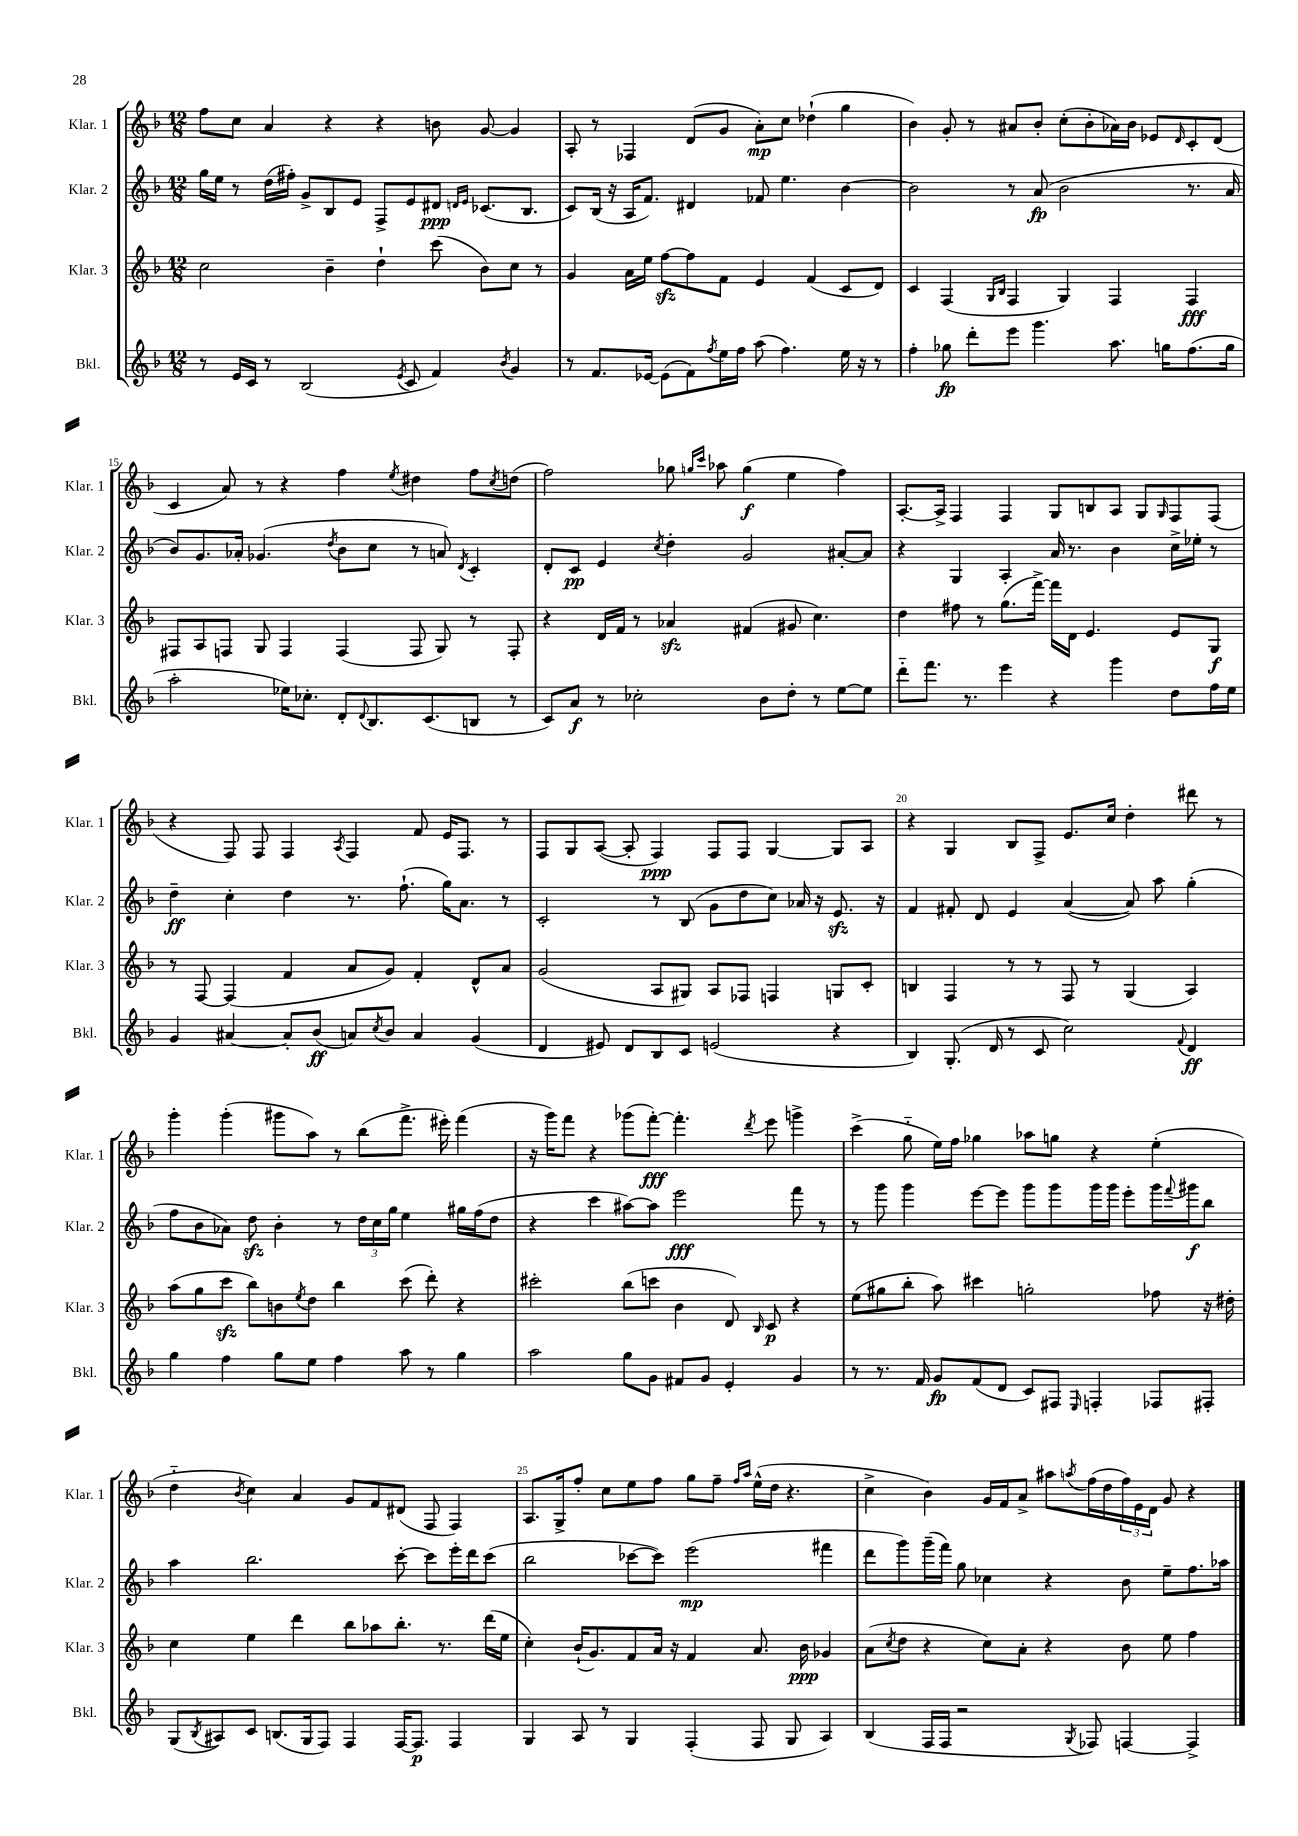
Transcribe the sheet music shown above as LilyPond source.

<<
\new StaffGroup <<
\new Staff = "s0" \with { instrumentName = "Klar. 1" shortInstrumentName = "Klar. 1" } {
    \clef treble \key f \major \numericTimeSignature \time 12/8
    f''8 c''8 a'4 r4 r4 b'8 g'8~ g'4 |
    a8-. r8 fes4 d'8( g'8 a'8-.\mp) c''8 des''4-!( g''4 |
    bes'4) g'8-. r8 ais'8 bes'8-. c''8-.( bes'8-. aes'16) bes'16 ees'8 \grace { d'16 } c'8-. d'8( |
    c'4 a'8) r8 r4 f''4 \acciaccatura { e''8 } dis''4 f''8 \acciaccatura { c''8 } d''8( |
    f''2) ges''8 \grace { g''16 c'''16 } aes''8 g''4\f( e''4 f''4) |
    a8.~-. a16-> f4 f4 g8 b8 a8 g8 \grace { g16 } f8 f8( |
    r4 f8) f8 f4 \acciaccatura { a8 } f4 f'8 e'16 f8. r8 |
    f8 g8 a8~( a8-. f4\ppp) f8 f8 g4~ g8 a8 |
    r4 g4 bes8 f8-> e'8. c''16 d''4-. dis'''8 r8 |
    g'''4-. g'''4-.( gis'''8 a''8) r8 bes''8( f'''8.-> eis'''16-.) f'''4( |
    r16 g'''16) f'''8 r4 ges'''8( f'''8~-.\fff) f'''4.-. \acciaccatura { d'''8 } e'''8 g'''4-> |
    c'''4->( g''8-_ e''16) f''16 ges''4 aes''8 g''8 r4 e''4-.( |
    d''4-_ \acciaccatura { bes'8 } c''4) a'4 g'8 f'8 dis'8( f8 f4) |
    a8. g16-> f''8-. c''8 e''8 f''8 g''8 f''8-- \grace { f''16 a''16 } e''16-^( d''16 r4. |
    c''4-> bes'4) g'16 f'16 a'8-> ais''8 \acciaccatura { a''8 } f''16( d''16 \tuplet 3/2 { f''16) e'16 d'16 } g'8 r4 \bar "|." |
}
\new Staff = "s1" \with { instrumentName = "Klar. 2" shortInstrumentName = "Klar. 2" } {
    \clef treble \key f \major \numericTimeSignature \time 12/8
    g''16 e''16 r8 d''16( fis''16-.) g'8-> bes8 e'8 f8-> e'8 dis'8\ppp \grace { d'16 e'16 } ces'8.( bes8. |
    c'8) bes16( r16 a16 f'8.) dis'4 fes'8 e''4. bes'4~ |
    bes'2 r8 a'8\fp( bes'2 r8. a'16 |
    bes'8) g'8. aes'16-. ges'4.( \acciaccatura { d''8 } bes'8 c''8 r8 a'8) \acciaccatura { d'8 } c'4-. |
    d'8-. c'8\pp e'4 \acciaccatura { c''8 } d''4-. g'2 ais'8~-. ais'8 |
    r4 g4 a4-. a'16 r8. bes'4 c''16-> ees''16-. r8 |
    d''4--\ff c''4-. d''4 r8. f''8.-!( g''16) a'8. r8 |
    c'2-. r8 bes8( g'8 d''8 c''8) aes'16 r16 e'8.\sfz r16 |
    f'4 fis'8-. d'8 e'4 a'4~( a'8) a''8 g''4-.( |
    f''8 bes'8 aes'8) d''8\sfz bes'4-. r8 \tuplet 3/2 { d''16 c''16 g''16 } e''4 gis''16 f''16( d''8 |
    r4 c'''4 ais''8~) ais''8 e'''2\fff f'''8 r8 |
    r8 g'''8 g'''4 e'''8~ e'''8 g'''8 g'''8 g'''16 g'''16 e'''8-. g'''16 \appoggiatura { f'''8 } gis'''16\f bes''8 |
    a''4 bes''2. c'''8~-. c'''8 e'''16-. d'''16 c'''8( |
    bes''2 ces'''8~ ces'''8) e'''2\mp( fis'''4 |
    d'''8 g'''8) g'''16--( f'''16) g''8 ces''4 r4 bes'8 e''8-- f''8. aes''16 \bar "|." |
}
\new Staff = "s2" \with { instrumentName = "Klar. 3" shortInstrumentName = "Klar. 3" } {
    \clef treble \key f \major \numericTimeSignature \time 12/8
    c''2 bes'4-- d''4-! c'''8( bes'8) c''8 r8 |
    g'4 a'16 e''16 f''8~\sfz f''8 f'8 e'4 f'4( c'8 d'8) |
    c'4 f4( \grace { g16 bes16 } f4 g4) f4 f4\fff |
    fis8 a8 f8 g8 f4 f4( f8 g8) r8 f8-. |
    r4 d'16 f'16 r8 aes'4\sfz fis'4( gis'8 c''4.) |
    d''4 fis''8 r8 g''8.( f'''16~->) f'''16 d'16 e'4. e'8 g8\f |
    r8 f8~ f4( f'4 a'8 g'8) f'4-. d'8-^ a'8 |
    g'2( a8 gis8) a8 fes8 f4 g8 c'8-. |
    b4 f4 r8 r8 f8 r8 g4( a4) |
    a''8( g''8 c'''8\sfz bes''8) b'8 \acciaccatura { e''8 } d''8 bes''4 c'''8( d'''8-.) r4 |
    cis'''2-. bes''8( c'''8 bes'4 d'8) \grace { bes16 } c'8\p r4 |
    e''8( gis''8 bes''8-. a''8) cis'''4 g''2-. fes''8 r16 dis''16-. |
    c''4 e''4 d'''4 bes''8 aes''8 bes''8.-. r8. d'''16( e''16 |
    c''4-.) bes'16-!( g'8.) f'8 a'16 r16 f'4 a'8. bes'16\ppp ges'4 |
    a'8( \acciaccatura { c''8 } d''8 r4 c''8) a'8-. r4 bes'8 e''8 f''4 \bar "|." |
}
\new Staff = "s3" \with { instrumentName = "Bkl." shortInstrumentName = "Bkl." } {
    \clef treble \key f \major \numericTimeSignature \time 12/8
    r8 e'16 c'16 r8 bes2( \acciaccatura { e'8 } c'8 f'4) \acciaccatura { bes'8 } g'4 |
    r8 f'8. ees'16~ ees'8( f'8) \acciaccatura { f''8 } e''16 f''16 a''8( f''4.) e''16 r16 r8 |
    f''4-. ges''8\fp d'''8-. e'''8 g'''4. a''8. g''16 f''8.( g''16 |
    a''2-. ees''16) ces''8.-. d'8-. \appoggiatura { d'8 } bes8. c'8.( b8 r8 |
    c'8) a'8\f r8 ces''2-. bes'8 d''8-. r8 e''8~ e''8 |
    d'''8-_ f'''8. r8. e'''4 r4 g'''4 d''8 f''16 e''16 |
    g'4 ais'4~ ais'8-. bes'8\ff( a'8) \acciaccatura { c''8 } bes'8 a'4 g'4( |
    d'4 eis'8) d'8 bes8 c'8 e'2( r4 |
    bes4) g8.-.( d'16 r8 c'8 c''2) \appoggiatura { f'8 } d'4\ff |
    g''4 f''4 g''8 e''8 f''4 a''8 r8 g''4 |
    a''2 g''8 g'8 fis'8 g'8 e'4-. g'4 |
    r8 r8. f'16 g'8\fp f'8( d'8 c'8) fis8 \grace { e16 } f4-. fes8 fis8-. |
    g8( \acciaccatura { bes8 } ais8) c'8 b8.( g16 f8) f4 f16~ f8.\p f4 |
    g4 a8 r8 g4 f4-.( f8 g8 a4) |
    bes4( f16 f16 r2 \acciaccatura { g8 } fes8) f4~ f4-> \bar "|." |
}
>>
>>
\layout { \context { \Score currentBarNumber = #12 \override BarNumber.break-visibility = ##(#f #t #t) barNumberVisibility = #(every-nth-bar-number-visible 5) } }
